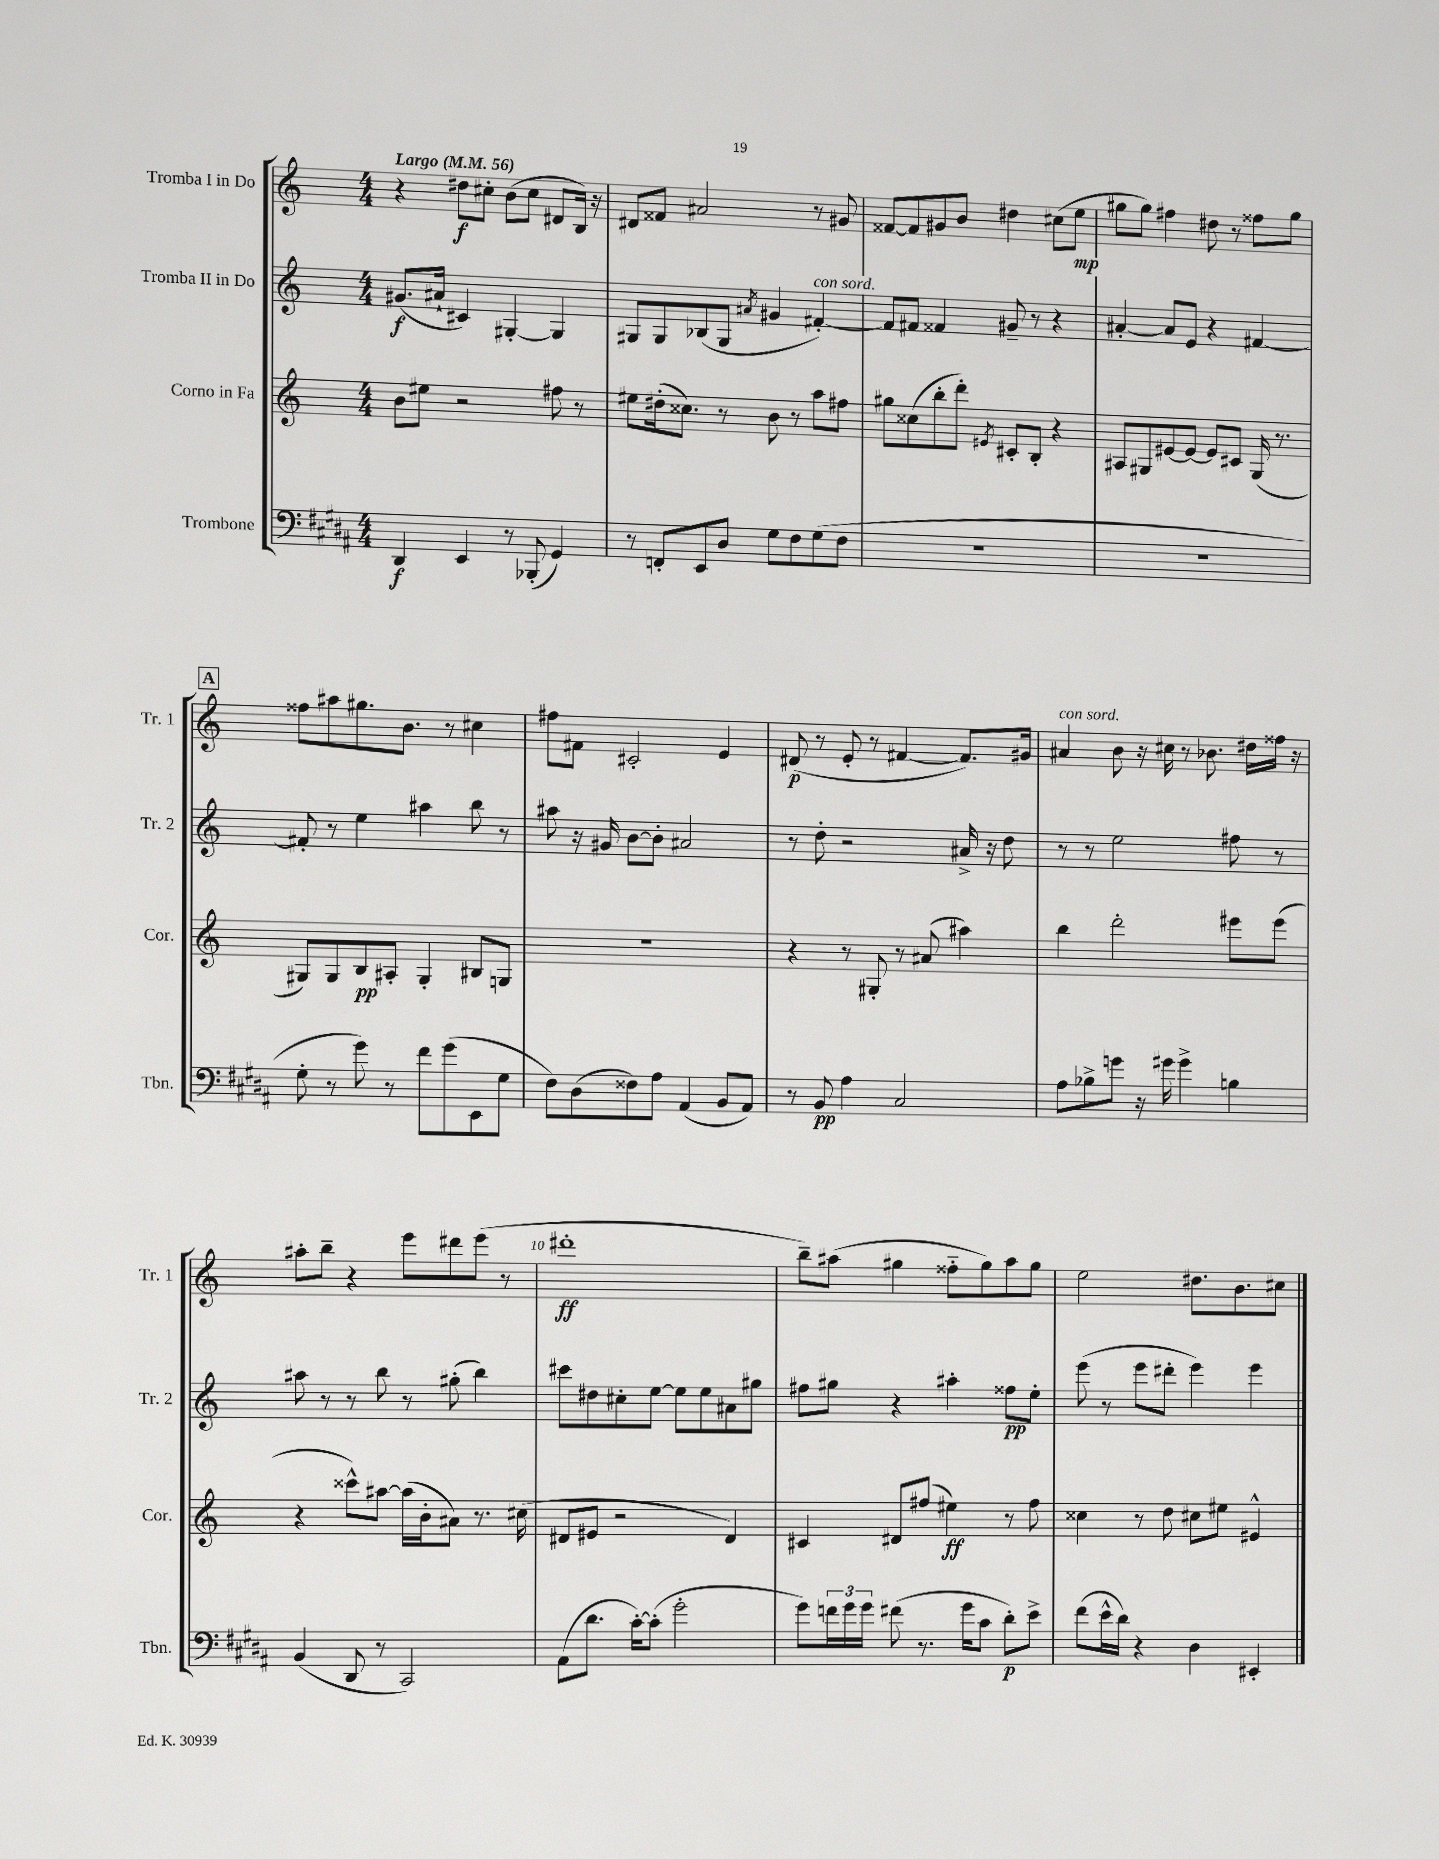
<<
\new StaffGroup <<
\new Staff = "s0" \with { instrumentName = "Tromba I in Do" shortInstrumentName = "Tr. 1" } {
    \clef treble \key c \major \numericTimeSignature \time 4/4 \tempo "Largo" 4 = 56
    r4 dis''8\f cis''8-. b'8( cis''8 dis'8 b16) r16 |
    dis'8 fisis'8 ais'2 r8 gis'8 |
    fisis'8~ fisis'8 gis'8 b'8 dis''4 cis''8( e''8\mp |
    gis''8 gis''8) fis''4 dis''8 r8 fisis''8 gis''8 |
    \mark \markup { \box "A" } fisis''8 ais''8 gis''8. b'8. r8 cis''4 |
    fis''8 fis'8 cis'2-. e'4 |
    dis'8\p( r8 e'8-. r8 fis'4~ fis'8.) gis'16 |
    ais'4^\markup { \italic "con sord." } b'8 r16 cis''16 r8 bes'8. dis''16 fisis''16 r16 |
    ais''8-. b''8-- r4 e'''8 dis'''8 e'''8( r8 |
    dis'''1-.\ff |
    b''8--) ais''8( gis''4 fisis''8-_ gis''8) ais''8 gis''8 |
    e''2 dis''8. b'8. cis''8 \bar "|." |
}
\new Staff = "s1" \with { instrumentName = "Tromba II in Do" shortInstrumentName = "Tr. 2" } {
    \clef treble \key c \major \numericTimeSignature \time 4/4
    gis'8.\f( ais'16-! cis'4) gis4~-. gis4 |
    gis8 gis8 bes8( gis8 \acciaccatura { ais'8 } gis'4 fis'4~-.^\markup { \italic "con sord." }) |
    fis'8 fis'8 fisis'4 gis'8-- r8 r4 |
    ais'4~-. ais'8 e'8 r4 fis'4~ |
    \mark \markup { \box "A" } fis'8-. r8 e''4 ais''4 b''8 r8 |
    ais''8 r16 gis'16 b'8~ b'8-. ais'2 |
    r8 d''8-. r2 ais'16-> r16 d''8 |
    r8 r8 e''2 fis''8 r8 |
    ais''8 r8 r8 b''8 r8 gis''8-.( b''4) |
    cis'''8 dis''8 cis''8-. e''8~ e''8 e''8 ais'8 gis''8 |
    fis''8 gis''8 r4 ais''4-. fisis''8\pp e''8-. |
    e'''8( r8 e'''8 dis'''8-. e'''4) e'''4 \bar "|." |
}
\new Staff = "s2" \with { instrumentName = "Corno in Fa" shortInstrumentName = "Cor." } {
    \clef treble \key c \major \numericTimeSignature \time 4/4
    b'8 eis''8 r2 fis''8 r8 |
    eis''8 dis''16-.( cisis''8.) r8 b'8 r8 a''8 fis''8 |
    gis''8 cisis''8( b''8-. d'''8-.) \acciaccatura { eis'8 } cis'8-. b8-. r4 |
    ais8 gis8 eis'8~ eis'8~ eis'8 cis'8 gis16( r8. |
    \mark \markup { \box "A" } gis8) gis8 b8\pp ais8-. gis4-. bis8 g8 |
    r1 |
    r4 r8 gis8-. r8 ais'8( ais''4) |
    b''4 d'''2-. eis'''8 eis'''8( |
    r4 cisis'''8-^) ais''8~ ais''16( b'16-. ais'8) r8. cis''16( |
    dis'8 eis'8 r2 dis'4) |
    cis'4 dis'8 fis''8( eis''4\ff) r8 fis''8 |
    cisis''4 r8 d''8 cis''8 eis''8 eis'4-^ \bar "|." |
}
\new Staff = "s3" \with { instrumentName = "Trombone" shortInstrumentName = "Tbn." } {
    \clef bass \key b \major \numericTimeSignature \time 4/4
    dis,4\f e,4 r8 bes,,8-.( gis,4) |
    r8 f,8-. e,8 dis8 gis8 fis8 gis8( fis8 |
    r1 |
    r1 |
    \mark \markup { \box "A" } gis8-. r8 gis'8) r8 fis'8 gis'8( e,8 gis8 |
    fis8) dis8( fisis8) ais8 ais,4( b,8 ais,8) |
    r8 b,8\pp ais4 cis2 |
    ais8 bes8-> g'8 r16 gis'16 gis'4-> b4 |
    b,4( dis,8 r8 cis,2) |
    ais,8( dis'8. cis'16~-.) cis'8-.( gis'2-. |
    gis'8) \tuplet 3/2 { f'16 gis'16 gis'16 } fis'8( r8. gis'16 cis'8 dis'8-.\p) e'8-> |
    fis'8( e'16-^ dis'16) r4 dis4 eis,4-. \bar "|." |
}
>>
>>
\layout { \context { \Score \override BarNumber.break-visibility = ##(#f #t #t) barNumberVisibility = #(every-nth-bar-number-visible 5) } }
